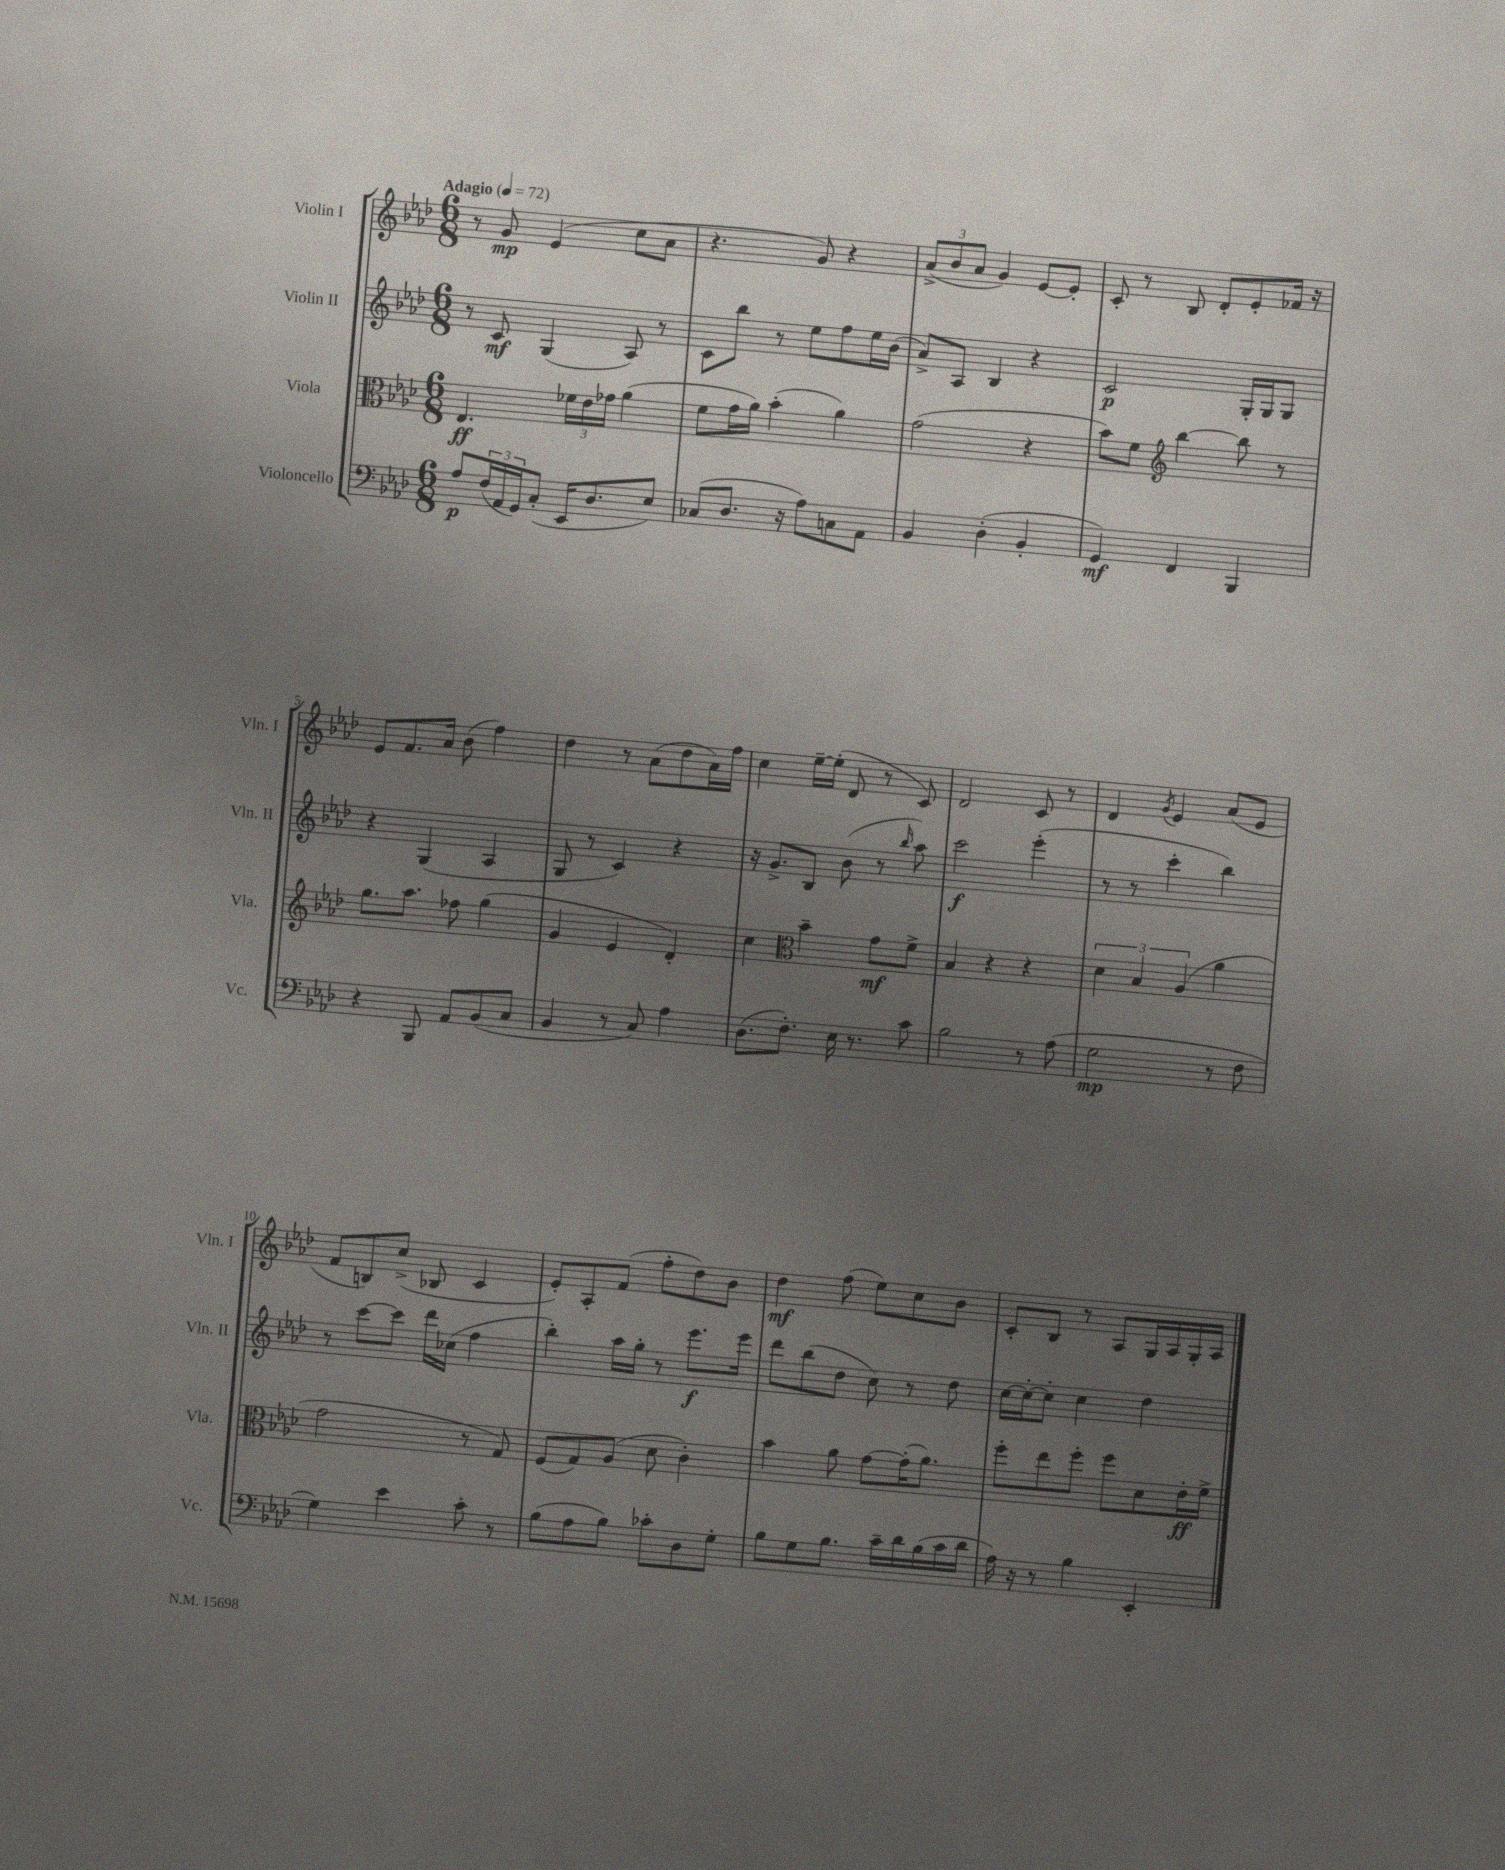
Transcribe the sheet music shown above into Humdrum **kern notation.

**kern	**kern	**kern	**kern
*staff4	*staff3	*staff2	*staff1
*clefF4	*clefC3	*clefG2	*clefG2
*k[b-e-a-d-]	*k[b-e-a-d-]	*k[b-e-a-d-]	*k[b-e-a-d-]
*M6/8	*M6/8	*M6/8	*M6/8
*MM72	*MM72	*MM72	*MM72
8A-/L	4.E-/	8r	8r
(24F/L	.	8c/	8g/
24AA-/	.	.	.
24GG/J)	.	.	.
(8C'/J	.	(4G/	(4e-/
16EE-/LK	24f-\LL	.	.
.	24e-\	.	.
8.D-/	.	.	.
.	24g-\JJ	.	.
.	(4a-\	8A-/)	8cc\L
8E-/J)	.	8r	8a-\J
=	=	=	=
(8C-/L	8f\L	8c\L	4.r
8.D-/J	16g\L	8bb-\J	.
.	16a-\JJ)	.	.
.	(4b-'\	8r	.
16r	.	.	.
8A-\L)	.	8ee-\L	8g/)
8C\	4a-\)	8ff\	4r
8AA-\J	.	16ee-\L	.
.	.	(16b-\JJ	.
=	=	=	=
4BB-/	(2g\	8a-^/L)	(12a-^/L
.	.	.	12b-/
.	.	8A-/J	.
.	.	.	12a-/J
(4D-'\	.	4B-/	4g/)
4BB-'/	4r	4r	[8e-/L
.	.	.	8e-'/]J
=	=	=	=
4GG/)	8b-\L)	2c/	8c'/
.	8f\J	.	8r
*	*clefG2	*	*
4FF/	[4bb-\	.	8B-/
.	.	.	8d-'/L
4BBB-/	8bb-\]	16G'/LL	8e-'/
.	.	16G/J	.
.	8r	8G/J	16f-/Jk
.	.	.	16r
=	=	=	=
4r	8.gg\L	4r	8e-/L
.	.	.	8.f/
.	8.aa-\J	.	.
8BBB-/	.	(4G/	.
.	.	.	16a-/Jk
8AA-/L	8ff-\	.	(8b-\
(8BB-/	(4gg\	4A-/	4ff\)
8C/J	.	.	.
=	=	=	=
4BB-/	4g/	8G/	4dd-\
.	.	8r	.
8r	4e-/	4c/)	8r
8C/)	.	.	(8a-\L
4A-\	4d-'/)	4r	8dd-\
.	.	.	16a-\L)
.	.	.	16ff\JJ
=	=	=	=
(8.D-\L	4cc\	16r	4cc\
.	.	8.g^/L	.
8.F'\J)	.	.	.
*	*clefC3	*	*
.	4b-~\	8B-/J	[16ee-~\LL
.	.	.	(16ee-'\]JJ
16E-\	.	(8b-\	8d-/
8.r	.	.	.
.	8g\L	8r	8r
.	.	16qqbb-/	.
8c\	8f^\J	8aa-\)	8c/)
=	=	=	=
2B-\	4B-/	2ccc\	2d-/
.	4r	.	.
8r	4r	(4eee-'\	8c/
(8A-\	.	.	8r
=	=	=	=
2G\	6d-\	8r	4d-/
.	.	8r	.
.	6B-/	.	.
.	.	.	8qg/
.	.	4ccc'\	4e-/
.	(6A-/	.	.
8r	4a-\	4bb-\)	(8a-/L
8F\	.	.	8e-/J
=	=	=	=
4G\)	2g\	8r	8f/L
.	.	[8ccc\L	8B/)
4e-\	.	8ccc\]J	(8cc^/J
.	.	16ddd-\LL	8B-/
.	.	(16cc-\JJ	.
8c'\	8r	4ff\	4c/
8r	8G/)	.	.
=	=	=	=
(8B-\L	(8F/L	4bb-'\)	8e-'/L)
8A-\	8G/)	.	8A-'/
8B-\J)	(8A-/J	16aa-\LL	(8f/J
.	.	16gg'\JJ	.
8c-'\L	8d-\	8r	8ff'\L
8D-\	4c'\)	8.eee-\L	8dd-\)
8G'\J	.	.	8b-\J
.	.	16eee-\Jk	.
=	=	=	=
8B-\L	4b-\	8ddd-\L	4dd-\
8G\	.	(8bb-\	.
8.B-\J	8a-\	8dd-\J	(8ff\
.	[8g\L	8cc\)	8ee-\L)
16c~\LL	.	.	.
16d-\	(16g'\]K	8r	8cc\
(16B-\	8.a-\J)	.	.
16c\	.	8dd-\	8b-\J
16d-\JJ	.	.	.
=	=	=	=
16A-\)	8ff'\L	[16cc\LL	8c'/L
16r	.	16cc'\_J	.
8r	8ee-\	8cc'\]J	8B-/J
4B-\	8ff'\J	4cc\	8r
.	8ff\L	.	8A-/L
4EE-'/	8d-\	4dd-\	16G/L
.	.	.	16A-/
.	16e-'\L	.	16G'/
.	16f^\JJ	.	16A-/JJ
==	==	==	==
*-	*-	*-	*-
